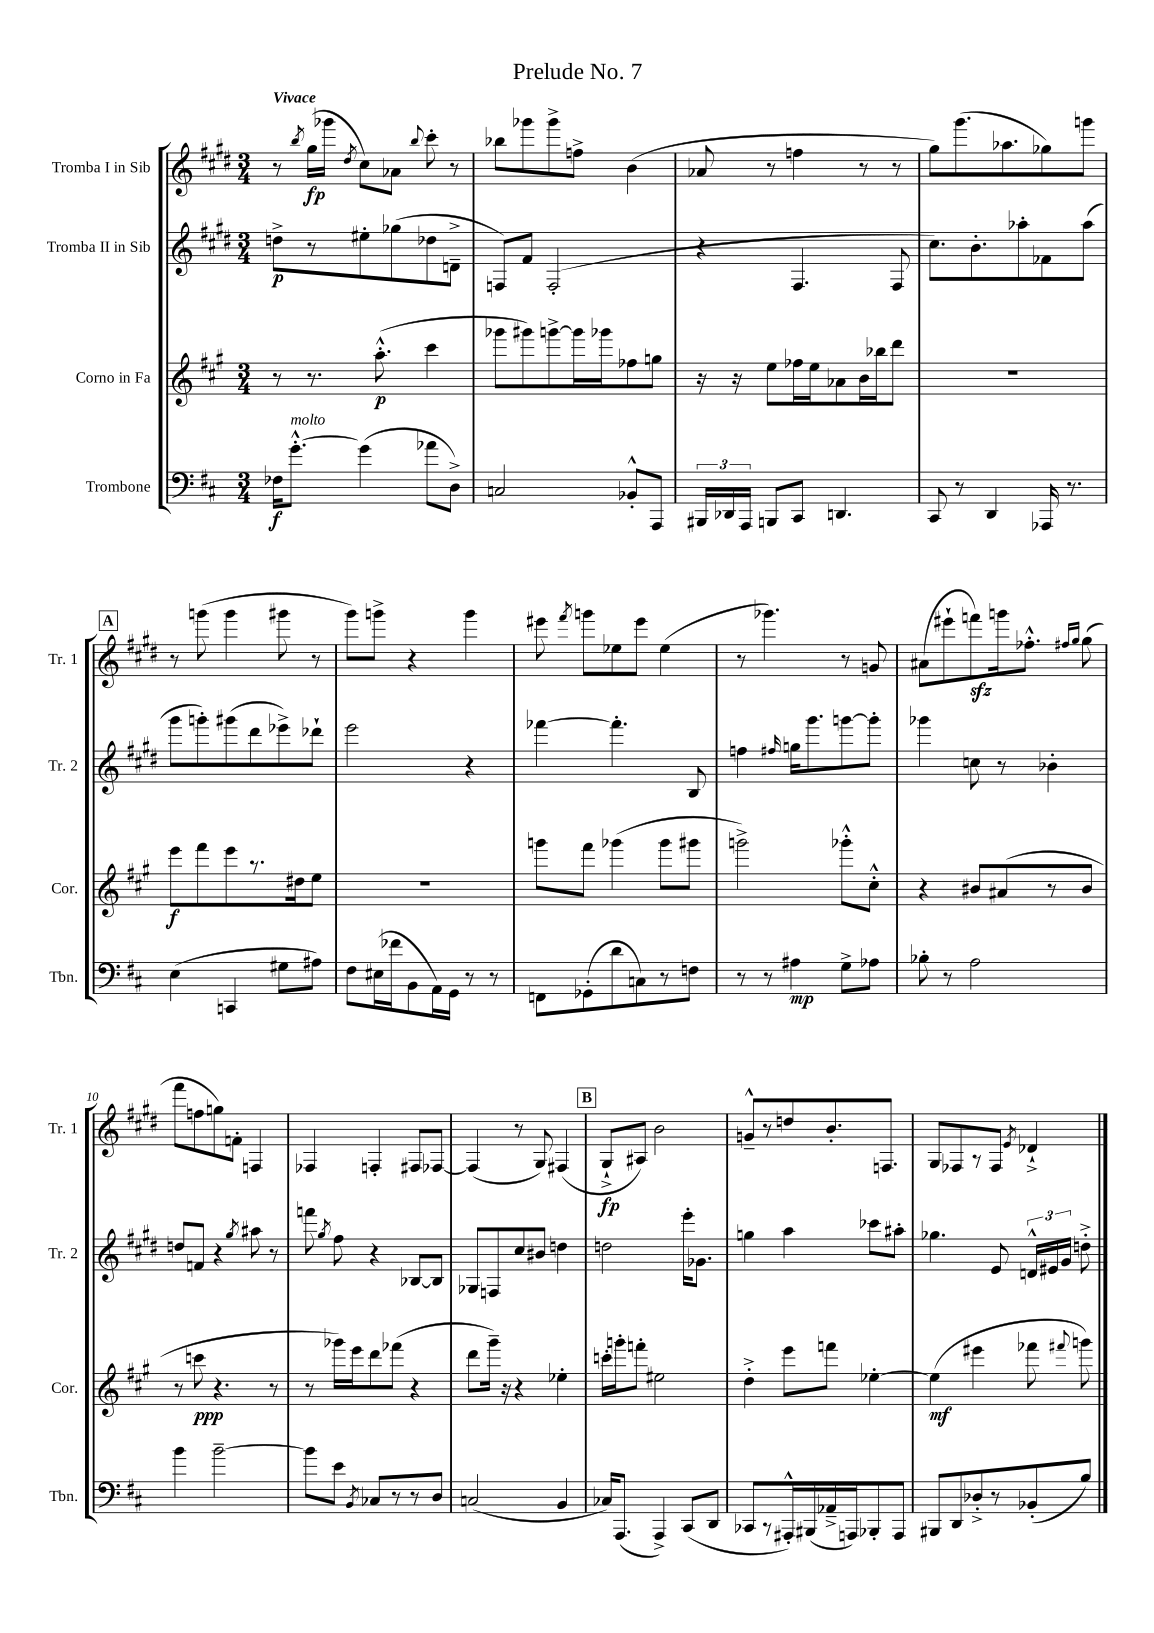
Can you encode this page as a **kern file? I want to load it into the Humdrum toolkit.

**kern	**kern	**kern	**kern
*staff4	*staff3	*staff2	*staff1
*clefF4	*clefG2	*clefG2	*clefG2
*k[f#c#]	*k[f#c#g#]	*k[f#c#g#d#]	*k[f#c#g#d#]
*M3/4	*M3/4	*M3/4	*M3/4
16F-\LK	8r	8dd^\L	8r
[8.g'^^\J	.	.	.
.	.	.	8qbb/
.	8.r	8r	(16gg#\LL
.	.	.	16ggg-\JJ
.	.	.	8qdd#/
(4g\]	.	8ee#'\	8cc#\L)
.	(8.aa'^^\	.	.
.	.	(8gg-\	8a-\J
.	.	.	8qqbb/
8a-\L	4ccc#\	8dd-\	8ccc#'\
8D^\J)	.	8d~^\J	8r
=	=	=	=
2C/	8ggg-\L	8F/L)	8bb-\L
.	8ggg#\)	8f#/J	8ggg-\
.	[8ggg^\	(2F'/	8ggg-^\
.	16ggg\]L	.	8ff^\J
.	16ggg-\J	.	.
8BB-'^^/L	8ff-\	.	(4b\
8AAA/J	8gg\J	.	.
=	=	=	=
24BBB#/LL	16r	4r	8a-/
24DD-/	.	.	.
.	16r	.	.
24AAA/JJ	.	.	.
8BBB/L	8ee\L	.	8r
8CC#/J	16ff-\L	4.F#/	4ff\
.	16ee\J	.	.
4.DD/	8a-\	.	.
.	16b\L	.	8r
.	16bb-\J	.	.
.	8ddd\J	8F#/	8r
=	=	=	=
8CC#/	2.r	8.cc#\L)	8gg#\L)
8r	.	.	(8.ggg#\
.	.	8.b'\	.
4DD/	.	.	.
.	.	.	8.aa-\
.	.	8aa-'\	.
16AAA-/	.	8f-\	8gg-\)
8.r	.	.	.
.	.	(8aa-\J	8ggg\J
=	=	=	=
(4E\	8eee\L	8ggg#\L	8r
.	8fff#\	8ggg'\)	(8ggg\
4CC/	8eee\	(8ggg#\	4ggg\
.	8.r	8ddd#\	.
8G#\L	.	8eee-^\)	8ggg#\
.	16dd#\k	.	.
8A#\J)	8ee\J	8ddd-`\J	8r
=	=	=	=
8F#\L	2.r	2eee\	8ggg#\L)
(16E#\L	.	.	8ggg^\J
16f-\J	.	.	.
8BB\	.	.	4r
16AA\L)	.	.	.
16GG\JJ	.	.	.
8r	.	4r	4ggg\
8r	.	.	.
=	=	=	=
8FF\L	8ggg\L	[4fff-\	8eee#\
.	.	.	8qfff#/
(8GG-'\	8fff#\J	.	8ggg\L
8d\	(4ggg-\	4.fff-'\]	8ee-\
8C\)	.	.	8eee#\J
8r	8ggg-\L	.	(4ee-\
8F\J	8ggg#\J	8B/	.
=	=	=	=
8r	2ggg^\)	4ff\	8r
8r	.	.	4.ggg-\)
.	.	16qqff#/	.
4A#\	.	16gg\LK	.
.	.	8.ggg#\	.
8G^\L	8ggg-'^^\L	[8ggg\	8r
8A-\J	8cc#'^^\J	8ggg'\]J	8g/
=	=	=	=
8B-'\	4r	4ggg-\	(8a#\L
8r	.	.	8eee#`\
2A\	8b#/L	8cc\	8fff\)
.	(8a#/	8r	16ggg\k
.	.	.	8.ff-'^^\J
.	8r	4b-'\	.
.	.	.	16qqff#/LL
.	.	.	16qqgg#/JJ
.	8b#/J	.	(8gg#\
=	=	=	=
4b\	8r	8dd/L	8fff#\L
.	8ccc\	8f/J	8ff\
[2b~\	4.r	4r	8gg\)
.	.	.	8f'\J
.	.	8qgg#/	.
.	.	8aa#\	4F/
.	8r	8r	.
=	=	=	=
8b\]L	8r	8fff\	4F-/
.	.	8qgg#/	.
8e\J	16ggg-\LL)	8ff#\	.
.	16eee\J	.	.
8qBB/	.	.	.
8C-/L	8ddd\	4r	4F'/
8r	(8fff-\J	.	.
8r	4r	[8B-/L	8F#/L
8D/J	.	8B-/]J	[8F-/J
=	=	=	=
(2C/	8ddd\L	8G-/L	(4F-/]
.	16ggg#~\Jk)	8F/	.
.	16r	.	.
.	4r	8cc#/	8r
.	.	8b#/J	8G#/)
4BB/	4ee-'\	4dd\	(4F#/
=	=	=	=
16C-/LK)	16ccc'\LL	2dd\	8G#`^/L
(8.AAA/J	16ggg'\J	.	.
.	8fff'\J	.	8A#/J)
4AAA^/)	2ee#\	.	2b\
(8CC#/L	.	16eee'\LK	.
.	.	8.g-\J	.
8DD/J	.	.	.
=	=	=	=
8CC-/L	4dd'^\	4gg\	8g~^^/L
8r	.	.	8r
16AAA#'^^/L)	8eee\L	4aa\	8dd/
(16BBB#/	.	.	.
16AA-~^/	8fff\J	.	8.b'/
16AAA/J)	.	.	.
8BBB-'/	[4ee-'\	8ccc-\L	.
.	.	.	8.F/J
8AAA/J	.	8aa#'\J	.
=	=	=	=
8BBB#/L	(4ee-\]	4.gg-\	8G#/L
8DD/	.	.	8F-/
8D-'^/	4eee#\	.	8r
8r	.	8e/	8F-/J
.	.	.	8qe/
(8BB-'/	8fff-\	24d^^/LL	4d-`^/
.	.	24e#/	.
.	.	24g#/JJ	.
.	8qqfff#/	.	.
8B/J)	8ggg\)	8dd'^\	.
==	==	==	==
*-	*-	*-	*-
